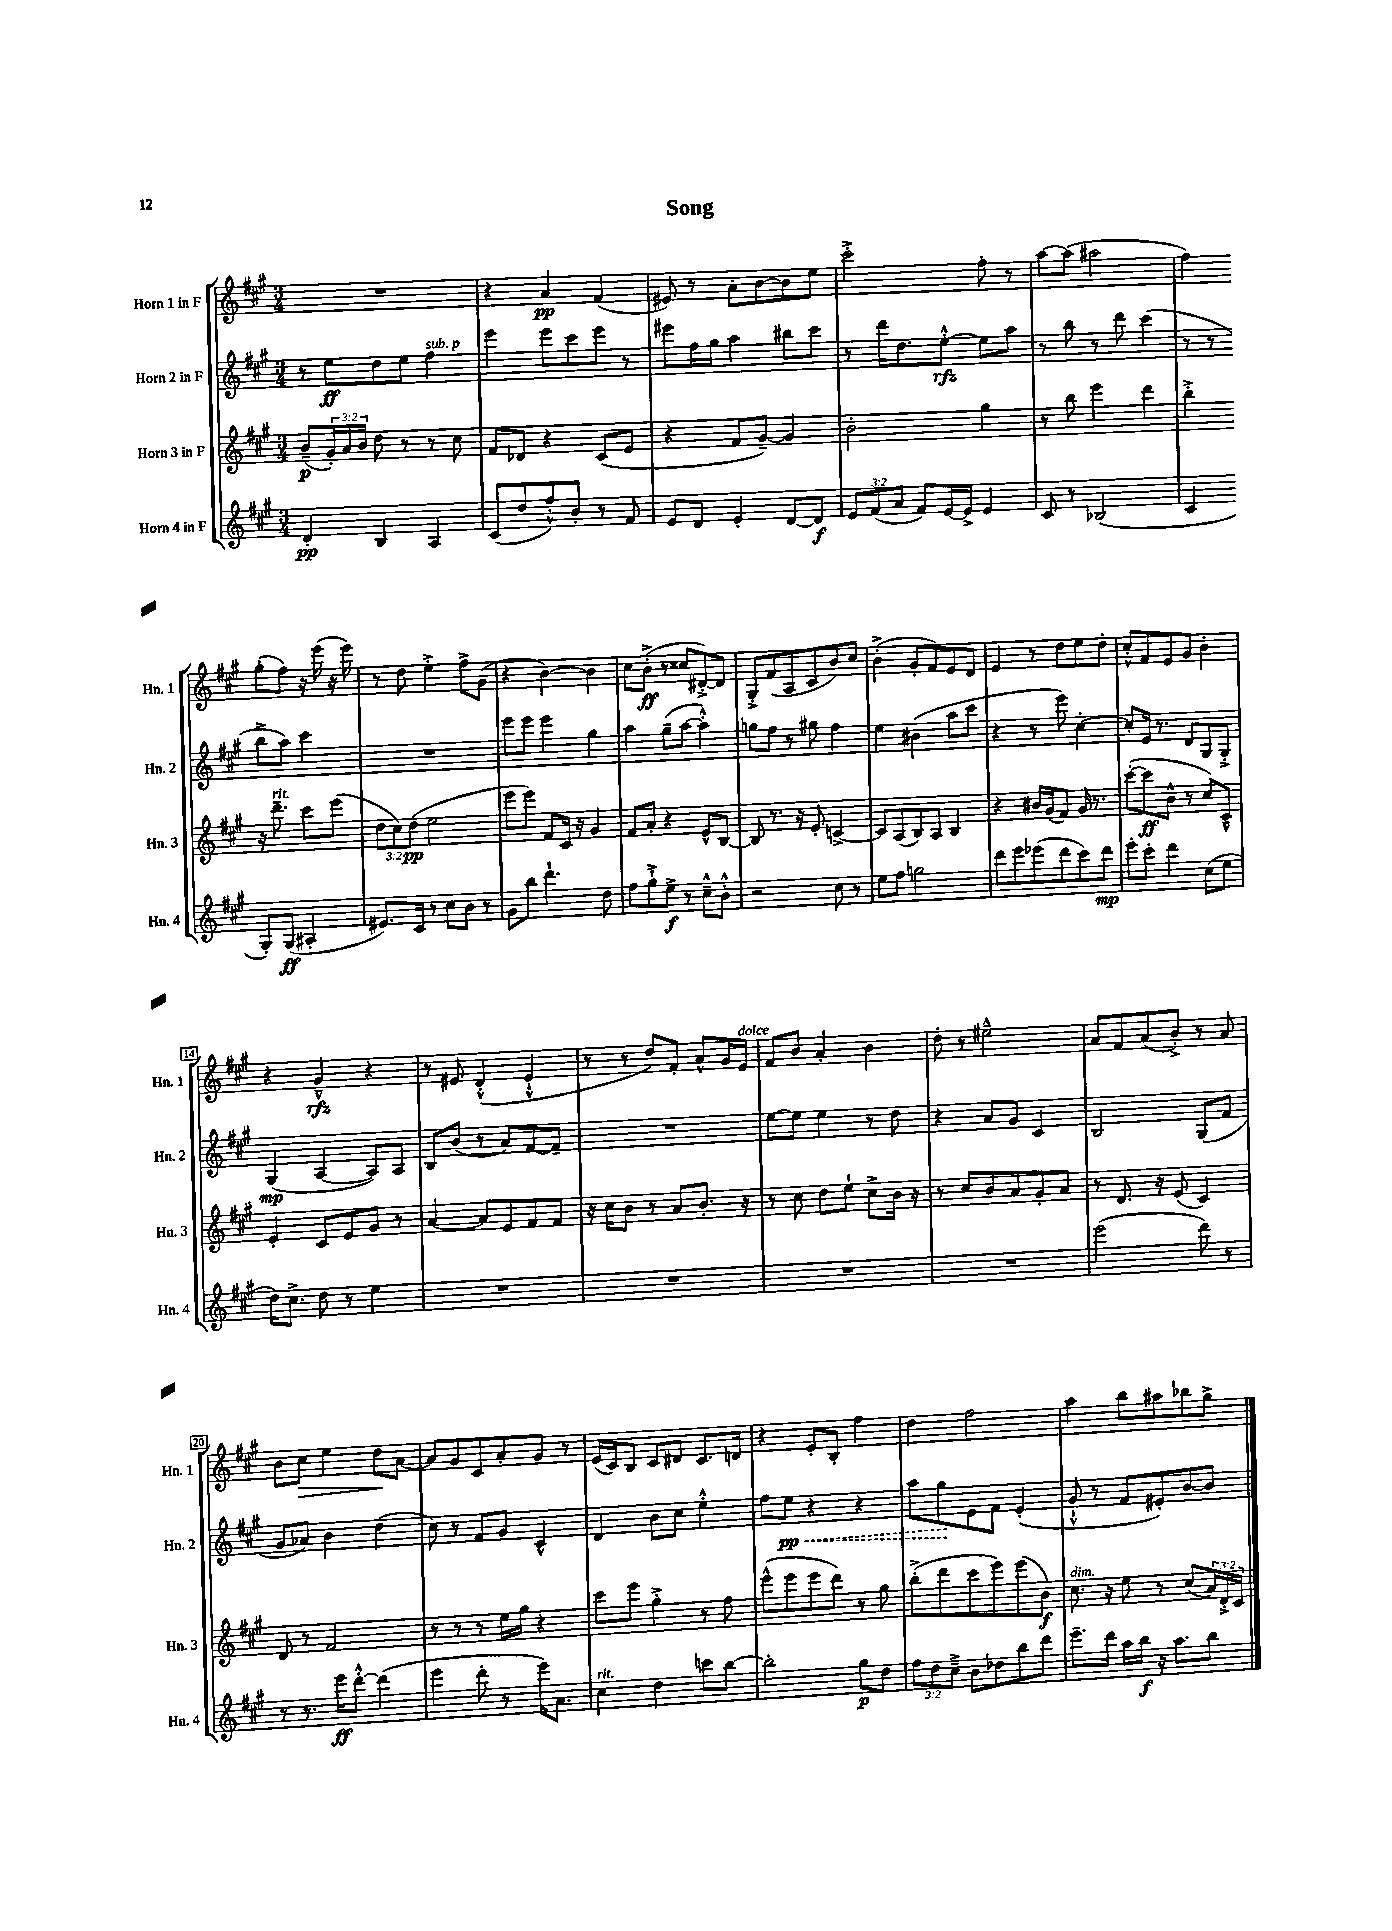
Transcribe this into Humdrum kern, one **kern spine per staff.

**kern	**dynam	**kern	**dynam	**kern	**dynam	**kern	**dynam
*part4	*part4	*part3	*part3	*part2	*part2	*part1	*part1
*staff4	*staff4	*staff3	*staff3	*staff2	*staff2	*staff1	*staff1
*I"Horn 4 in F	*	*I"Horn 3 in F	*	*I"Horn 2 in F	*	*I"Horn 1 in F	*
*I'Hn. 4	*	*I'Hn. 3	*	*I'Hn. 2	*	*I'Hn. 1	*
*clefG2	*	*clefG2	*	*clefG2	*	*clefG2	*
*k[f#c#g#]	*	*k[f#c#g#]	*	*k[f#c#g#]	*	*k[f#c#g#]	*
*M3/4	*	*M3/4	*	*M3/4	*	*M3/4	*
=1	=1	=1	=1	=1	=1	=1	=1
4d'/	pp	(8b~/L	p	8r	.	2.r	.
.	.	24g#'/L)	.	8ee\L	ff	.	.
.	.	24a/	.	.	.	.	.
.	.	24b/JJ	.	.	.	.	.
4B/	.	8dd\	.	8dd\	.	.	.
.	.	8r	.	8ee\J	.	.	.
!	!	!	!	!LO:TX:a:i:t=sub. p	!	!	!
4A/	.	8r	.	4ff#\	.	.	.
.	.	8cc#\	.	.	.	.	.
=2	=2	=2	=2	=2	=2	=2	=2
(8c#/L	.	8f#/L	.	4eee\	.	4r	.
8dd/	.	8d-X/J	.	.	.	.	.
8ff#'^^/)	.	4r	.	8eee\L	.	4a/	pp
8b'/J	.	.	.	8ccc#\	.	.	.
8r	.	(8c#/L	.	8eee\J	.	(4f#/	.
8f#/	.	8e/J	.	8r	.	.	.
=3	=3	=3	=3	=3	=3	=3	=3
8e/L	.	4r	.	8eee#X\L	.	8e#X/)	.
8d/J	.	.	.	16ff#\L	.	8r	.
.	.	.	.	16gg#\JJ	.	.	.
4e'/	.	8f#/L	.	4aa\	.	8a'\L	.
.	.	[8g#~/J)	.	.	.	[8b\	.
[8d/L	.	4g#/]	.	8bb#X\L	.	8b\]	.
8d/J]	f	.	.	8ccc#\J	.	8ee\J	.
=4	=4	=4	=4	=4	=4	=4	=4
12e/L	.	2b'\	.	8r	.	2ccc#'^\	.
(12f#/	.	.	.	.	.	.	.
.	.	.	.	16ddd\KL	.	.	.
12a/J	.	.	.	.	.	.	.
.	.	.	.	8.dd\	.	.	.
8f#/L)	.	.	.	.	.	.	.
[16e/L	.	.	.	[8ee'^^\J	rfz	.	.
16e^/JJ]	.	.	.	.	.	.	.
4e/	.	4gg#\	.	8ee\L]	.	8ff#'\	.
.	.	.	.	8aa\J	.	8r	.
=5	=5	=5	=5	=5	=5	=5	=5
8c#/	.	8r	.	8r	.	[8aa\L	.
8r	.	8bb\	.	8bb\	.	(8aa\J]	.
(2B-X/	.	4eee\	.	8r	.	2aa#X\	.
.	.	.	.	8ddd\	.	.	.
.	.	4ddd\	.	(4ccc#\	.	.	.
=6	=6	=6	=6	=6	=6	=6	=6
4c#/	.	4bb'^\	.	8r	.	4ff#\)	.
.	.	.	.	8r	.	.	.
8G#'/L)	.	16r	.	8bb^\L	.	(8gg#'\L	.
!	!	!LO:TX:a:i:t=rit.	!	!	!	!	!
.	.	8.ddd~\	.	.	.	.	.
(8G#/J	ff	.	.	8aa\J)	.	8ff#\J)	.
4A#X'/	.	8ccc#\L	.	4ccc#\	.	16r	.
.	.	.	.	.	.	(16eee\	.
.	.	(8eee\J	.	.	.	16r	.
.	.	.	.	.	.	16eee\)	.
!!LO:LB:g=z
=7	=7	=7	=7	=7	=7	=7	=7
8.e#X/L)	.	12dd\L	.	2.r	.	8r	.
.	.	12cc#\)	.	.	.	.	.
.	.	.	.	.	.	8dd\	.
.	.	(12dd\J	pp	.	.	.	.
16c#/Jk	.	.	.	.	.	.	.
8r	.	2ee\	.	.	.	4ee'^\	.
8cc#\L	.	.	.	.	.	.	.
8b\J	.	.	.	.	.	8ff#^\L	.
8r	.	.	.	.	.	(8g#\J	.
=8	=8	=8	=8	=8	=8	=8	=8
8g#\L	.	8eee\L	.	8eee\L	.	4r	.
8bb\J	.	8eee\J)	.	8eee\J	.	.	.
4.ddd`\	.	8f#/L	.	4eee\	.	[4b\)	.
.	.	16c#/Jk	.	.	.	.	.
.	.	16r	.	.	.	.	.
.	.	4g#/	.	4gg#\	.	4b\]	.
8dd\	.	.	.	.	.	.	.
=9	=9	=9	=9	=9	=9	=9	=9
8ff#\L	.	8f#/L	.	4aa\	.	8cc#\L	.
8gg#`^\	.	8a'/J	.	.	.	(8b'^\J	ff
8ee^\J	f	4r	.	(8gg#~\L	.	8r	.
8r	.	.	.	[8aa\J	.	8cc##X/L	.
8cc#~^^\L	.	8e^^/L	.	4aa'^^\])	.	[8d#X'^/)	.
8b'^^\J	.	[8B/J	.	.	.	8d#/J]	.
=10	=10	=10	=10	=10	=10	=10	=10
2r	.	8B/]	.	8ggn\L	.	8G#'^/L	.
.	.	8.r	.	8ff#\J	.	(8f#/	.
.	.	.	.	8r	.	8A/	.
.	.	16r	.	.	.	.	.
.	.	8e'/	.	8gg#X\	.	8c#/	.
8cc#\	.	[4cn^/	.	4ff#\	.	8b/)	.
8r	.	.	.	.	.	8cc#/J	.
=11	=11	=11	=11	=11	=11	=11	=11
8ee\L	.	8c/L]	.	4ee\	.	(4b'^\	.
8ff#\J	.	(8A/	.	.	.	.	.
2ggn\	.	8B/)	.	(4b#X\	.	8g#'/L	.
.	.	8A/J	.	.	.	8f#/)	.
.	.	4B/	.	8aa\L	.	8e/	.
.	.	.	.	8ccc#\J	.	8d/J	.
=12	=12	=12	=12	=12	=12	=12	=12
8ddd\L	.	4r	.	4r	.	4e/	.
8eee\	.	.	.	.	.	.	.
(8eee-X\	.	16b#X/LL	.	8r	.	8r	.
.	.	(16g#/J	.	.	.	.	.
8ddd\	.	8f#/J)	.	8eee\)	.	8dd\L	.
8ccc#\)	.	16g#/	.	[4cc#'\	.	8ee\	.
.	.	8.r	.	.	.	.	.
8ddd\J	mp	.	.	.	.	8dd'\J	.
=13	=13	=13	=13	=13	=13	=13	=13
8eee'\L	.	([8ccc#'\L	.	8cc#'/L]	.	8cc#'^^/L	.
8ccc#'\J	.	8ccc#\]	ff	16e/Jk	.	8f#/	.
.	.	.	.	8.r	.	.	.
4ddd\	.	8b^^\J	.	.	.	8e/	.
.	.	8r	.	8d/L	.	8g#/J	.
(8cc#\L	.	8cc#/L)	.	8G#/	.	4b'\	.
8ee\J	.	8c#~^^/J	.	8G#'^/J	.	.	.
!!LO:LB:g=z
=14	=14	=14	=14	=14	=14	=14	=14
16dd\KL)	.	4e'/	.	(4G#/	mp	4r	.
8.cc#^\J	.	.	.	.	.	.	.
8dd\	.	8c#/L	.	[4A/	.	4g#~^^/	rfz
8r	.	8e/	.	.	.	.	.
4ee\	.	8g#/J	.	8A/L])	.	4r	.
.	.	8r	.	8A/J	.	.	.
=15	=15	=15	=15	=15	=15	=15	=15
2.r	.	[4a/	.	8B/L	.	8r	.
.	.	.	.	(8b/J	.	8e#X/	.
.	.	8a/L]	.	8r	.	(4d'^^/	.
.	.	8e/	.	8a/L)	.	.	.
.	.	8f#/	.	[8f#/	.	4e#`^^/	.
.	.	8f#/J	.	8f#~/J]	.	.	.
=16	=16	=16	=16	=16	=16	=16	=16
2.r	.	16r	.	2.r	.	8r	.
.	.	16cc#\KL	.	.	.	.	.
.	.	8b\J	.	.	.	8r	.
.	.	8r	.	.	.	8dd/L)	.
.	.	8a/L	.	.	.	8f#'/J	.
.	.	8.b'/J	.	.	.	8a^^/L	.
.	.	.	.	.	.	16g#/L	.
!	!	!	!	!	!	!LO:TX:a:i:t=dolce	!
.	.	16r	.	.	.	16e/JJ	.
=17	=17	=17	=17	=17	=17	=17	=17
2.r	.	8r	.	[8ee\L	.	8f#/L	.
.	.	8cc#\	.	8ee\J]	.	8b/J	.
.	.	8dd\L	.	4ee\	.	4a'/	.
.	.	8ee`\J	.	.	.	.	.
.	.	8cc#^\L	.	8r	.	4b\	.
.	.	16b\Jk	.	8dd\	.	.	.
.	.	16r	.	.	.	.	.
=18	=18	=18	=18	=18	=18	=18	=18
2.r	.	8r	.	4r	.	8dd'\	.
.	.	8cc#/L	.	.	.	8r	.
.	.	8b/	.	8a/L	.	2ee#X~^^\	.
.	.	8a/	.	8g#/J	.	.	.
.	.	8g#'/	.	4c#/	.	.	.
.	.	8a/J	.	.	.	.	.
=19	=19	=19	=19	=19	=19	=19	=19
(2eee\	.	8r	.	2B/	.	8a/L	.
.	.	8.d/	.	.	.	8f#/	.
.	.	.	.	.	.	(8a/	.
.	.	16r	.	.	.	.	.
.	.	(8e/	.	.	.	8b'^/J)	.
8ddd\)	.	4c#/)	.	(8G#/L	.	8r	.
8r	.	.	.	8f#/J	.	8a/	.
!!LO:LB:g=z
=20	=20	=20	=20	=20	=20	=20	=20
8r	.	8d/	.	8g#/L	.	8b\L	.
!	!	!	!	!	!	!	!LO:HP:b
8.r	.	8r	.	8a-X/J)	.	8cc#\J	>
.	.	2f#/	.	4b\	.	4ee\	.
16eee\KL	ff	.	.	.	.	.	.
[8ddd'^^\J	.	.	.	.	.	.	.
(4ddd\]	.	.	.	(4dd\	.	8dd\L	.
.	.	.	.	.	.	[8a\J	]
=21	=21	=21	=21	=21	=21	=21	=21
4eee\	.	8r	.	8cc#\)	.	8a/L]	.
.	.	8r	.	8r	.	8g#/	.
8ddd'\	.	8r	.	8f#/L	.	8c#/	.
8r	.	16ee\LL	.	8g#/J	.	8a'/	.
.	.	16gg#\JJ	.	.	.	.	.
16eee\KL)	.	4r	.	4c#^^/	.	8g#/J	.
8.a\J	.	.	.	.	.	.	.
.	.	.	.	.	.	8r	.
=22	=22	=22	=22	=22	=22	=22	=22
!LO:TX:a:i:t=rit.	!	!	!	!	!	!	!
4cc#\	.	8ccc#\L	.	4d/	.	(16e/LL	.
.	.	.	.	.	.	16c#/J)	.
.	.	8eee\J	.	.	.	8B/J	.
4dd\	.	4gg#'^\	.	8b\L	.	8c#/L	.
.	.	.	.	8cc#\J	.	8d#X/J	.
8cccn\L	.	8r	.	4ee'^^\	.	8.c#/L	.
[8bb\J	.	8ff#\	.	.	.	.	.
.	.	.	.	.	.	16dn/Jk	.
=23	=23	=23	=23	=23	=23	=23	=23
2bb'\]	.	(8eee^^\L	.	8ff#\L	.	4r	.
!	!	!	!	!	!LO:HP:b	!	!
.	.	8eee\	.	8ee\J	< pp	.	.
.	.	8eee\	.	4r	.	8e'/L	.
.	.	8ddd\J)	.	.	.	8B'/J	.
8gg#\L	p	8r	.	4r	.	4ff#\	.
8dd\J	.	8gg#\	.	.	.	.	.
=24	=24	=24	=24	=24	=24	=24	=24
12ff#\L	.	(8bb'^\L	.	8aa\L	.	4dd\	.
12dd\	.	.	.	.	.	.	.
.	.	8ddd\	.	8gg#\	.	.	.
12cc#~^\J	.	.	.	.	.	.	.
8b\L	.	8ccc#\	.	8e\	[	2ff#\	.
8dd-X\	.	8eee\)	.	8f#\J	.	.	.
8bb\	.	(8eee\	.	(4e'/	.	.	.
8ddd\J	.	8b\J)	f	.	.	.	.
=25	=25	=25	=25	=25	=25	=25	=25
!	!	!LO:TX:a:i:t=dim.	!	!	!	!	!
8.eee~\L	.	8.cc#\	.	8g#`^^/	.	4aa\	.
.	.	.	.	8r	.	.	.
16ddd\Jk	.	16r	.	.	.	.	.
16aa\LL	.	8ee\	.	8f#/L	.	8bb\L	.
16bb\JJ	f	.	.	.	.	.	.
16r	.	8r	.	8e#X'/)	.	8aa#X\	.
8.aa\L	.	.	.	.	.	.	.
.	.	(8cc#/L	.	[8b/	.	8bb-X\	.
8bb\J	.	24a/L)	.	8b/J]	.	8gg#^\J	.
.	.	24d'^/	.	.	.	.	.
.	.	24c#/JJ	.	.	.	.	.
==	==	==	==	==	==	==	==
*-	*-	*-	*-	*-	*-	*-	*-
